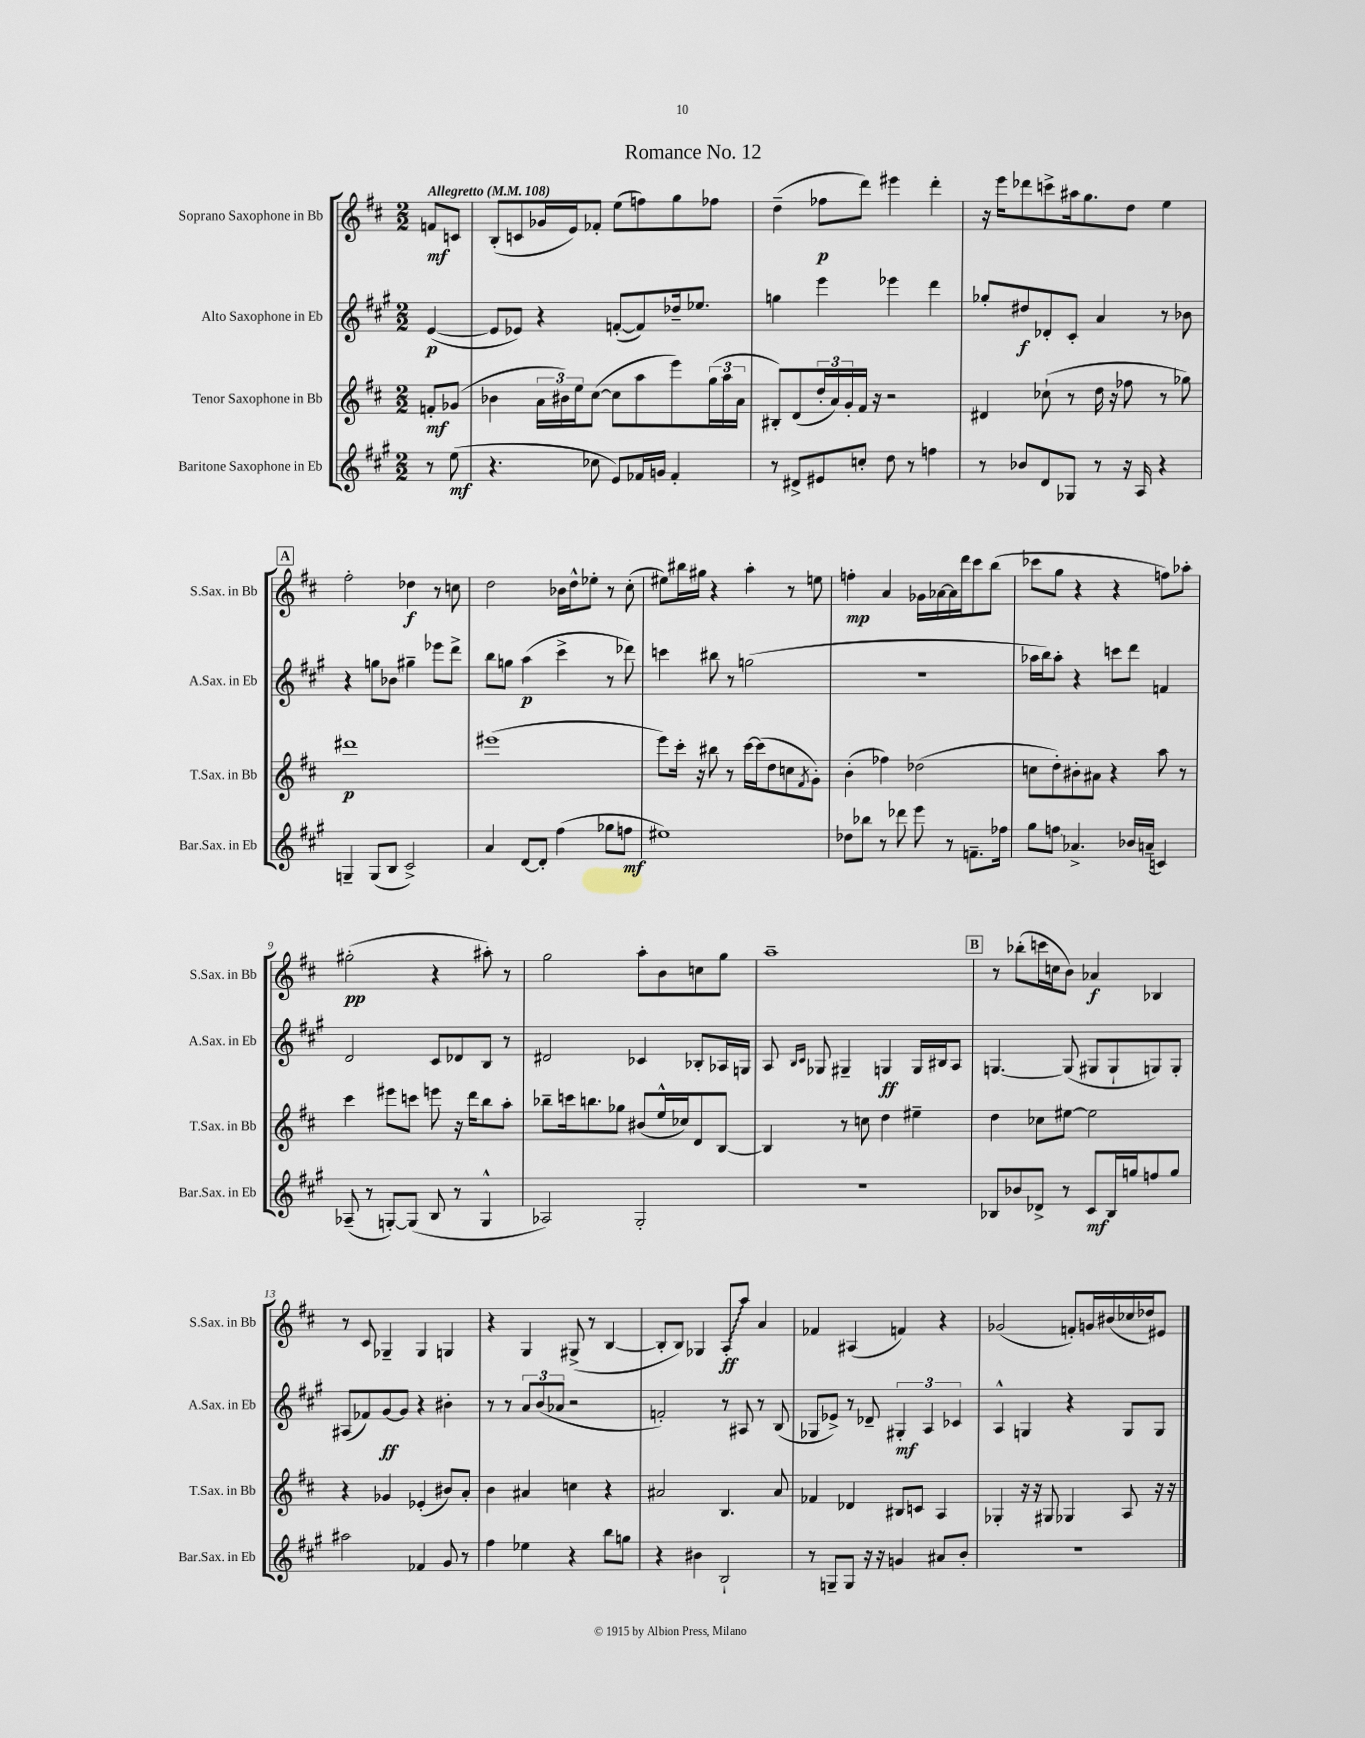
\header { title = "Romance No. 12" }
<<
\new StaffGroup <<
\new Staff = "s0" \with { instrumentName = "Soprano Saxophone in Bb" shortInstrumentName = "S.Sax. in Bb" } {
    \clef treble \key d \major \numericTimeSignature \time 2/2 \partial 4 \tempo "Allegretto" 4 = 108
    f'8\mf c'8 |
    b8-.( c'8 ges'16 e'16) fes'8-. e''8( f''8) g''8 fes''8 |
    d''4--( fes''8\p d'''8) eis'''4 d'''4-. |
    r16 e'''16 des'''8 c'''8-> ais''16 g''8. d''8 e''4 |
    \mark \markup { \box "A" } fis''2-. des''4\f r8 c''8 |
    d''2 bes'16 d''16-^ ees''8-. r8 cis''8-.( |
    eis''8) bis''16 gis''16 r4 a''4-. r8 e''8 |
    f''4-.\mp a'4 ges'16 aes'16~ aes'16 d'''16 cis'''8 b''8( |
    ces'''8 g''8 r4 r4 f''8) aes''8-. |
    gis''2-.\pp( r4 ais''8-.) r8 |
    g''2 a''8-. b'8 c''8 g''8 |
    a''1-- |
    \mark \markup { \box "B" } r8 bes''8-.( c'''16 c''16 b'8) aes'4\f bes4 |
    r8 cis'8 ges4-- ges4 g4 |
    r4 g4 gis8->( r8 b4~ |
    b8-. b8) ges4 \once \override Glissando.style = #'zigzag a8-.\glissando\ff a''8 a'4 |
    fes'4 ais4( f'4) r4 |
    ges'2( f'8-.) g'16 bis'16( ces''16 des''16) eis'8 \bar "|." |
}
\new Staff = "s1" \with { instrumentName = "Alto Saxophone in Eb" shortInstrumentName = "A.Sax. in Eb" } {
    \clef treble \key a \major \numericTimeSignature \time 2/2 \partial 4
    e'4~\p( |
    e'8 ees'8) r4 f'8~-.( f'8) des''16-- ees''8. |
    g''4 e'''4 ees'''4 d'''4 |
    ges''8-. dis''8\f des'8-. cis'8-. a'4 r8 bes'8 |
    \mark \markup { \box "A" } r4 g''8 bes'8 gis''4-- ees'''8 d'''8-> |
    b''8 g''8 a''4\p( cis'''4-> r8 des'''8) |
    c'''4 bis''8 r8 g''2( |
    r1 |
    aes''16 b''16) aes''8-. r4 c'''8 d'''8 f'4 |
    d'2 cis'8 des'8 b8 r8 |
    dis'2 ces'4 bes8-. aes16 g16 |
    a8 \grace { b16 cis'16 } ges8 gis4-- g4\ff g16 bis16 a8 |
    \mark \markup { \box "B" } g4.~ g8( gis8 gis8-! g8) g8-. |
    ais8( fes'8) gis'8~\ff gis'8 r4 bis'4-. |
    r8 r8 \tuplet 3/2 { a'8 b'8( aes'8 } r2 |
    f'2-.) r8 ais8 r8 b8( |
    ges8 ees'8->) r8 des'8-- \tuplet 3/2 { gis4-.\mf a4 ces'4 } |
    a4-^ g4 r4 g8 g8 \bar "|." |
}
\new Staff = "s2" \with { instrumentName = "Tenor Saxophone in Bb" shortInstrumentName = "T.Sax. in Bb" } {
    \clef treble \key d \major \numericTimeSignature \time 2/2 \partial 4
    f'8-.\mf ges'8( |
    bes'4 \tuplet 3/2 { a'16 bis'16) e''16 } cis''8~( cis''8 a''8 e'''8) \tuplet 3/2 { g''16( a''16 a'16 } |
    bis8-.) d'8( \tuplet 3/2 { d''16-. a'16) g'16-. } fis'16 r16 r2 |
    dis'4 ces''8-!( r8 d''16 r16 fes''8 r8 ges''8) |
    \mark \markup { \box "A" } dis'''1\p |
    eis'''1( |
    e'''8) cis'''16-. r16 bis''8 r8 cis'''16~ cis'''16( d''8 c''8 \acciaccatura { fis'8 } g'8-.) |
    b'4-.( fes''4) des''2( |
    c''8 d''8-.) bis'8-. ais'8 r4 a''8 r8 |
    cis'''4 eis'''8 c'''8 e'''8 r16 d'''16 b''8 a''8-. |
    bes''8-- c'''16 b''8. ges''8 bis'8( e''16-^ ces''16) d'8 b8~ |
    b4 r8 c''8 d''4 eis''4-- |
    \mark \markup { \box "B" } d''4 ces''8 eis''8~ eis''2 |
    r4 ges'4 ees'4-.( bis'8) a'8-. |
    b'4 ais'4 c''4 r4 |
    ais'2 b4. ais'8 |
    fes'4 des'4 bis8 c'8 a4 |
    ges4-. r16 r16 gis8 ges4 a8 r16 r16 \bar "|." |
}
\new Staff = "s3" \with { instrumentName = "Baritone Saxophone in Eb" shortInstrumentName = "Bar.Sax. in Eb" } {
    \clef treble \key a \major \numericTimeSignature \time 2/2 \partial 4
    r8 e''8\mf( |
    r4. ces''8 e'8) fes'16 g'16 fes'4-. |
    r8 dis'8-> eis'8 c''8-. d''8 r8 f''4 |
    r8 bes'8 d'8 ges8 r8 r16 a16 r4 |
    \mark \markup { \box "A" } g4-- g8( b8 cis'2->) |
    a'4 d'8~ d'8-. fis''4( ges''8 f''8\mf |
    eis''1) |
    des''8 bes''8 r8 des'''8 e'''8 r8 f'8.-- fes''16 |
    gis''8 f''8\glissando aes'4.-> bes'16 a'16--( c'4) |
    aes8--( r8 g8~-.) g8( b8 r8 g4-^ |
    aes2) gis2-. |
    r1 |
    \mark \markup { \box "B" } bes8 bes'8 des'8-> r8 cis'8\mf bes16 g''16 f''8 g''8 |
    ais''2 fes'4 gis'8 r8 |
    fis''4 ees''4 r4 b''8 g''8 |
    r4 bis'4 b2-! |
    r8 g8-- g8 r16 r16 g'4 ais'8 b'8-. |
    R1 \bar "|." |
}
>>
>>
